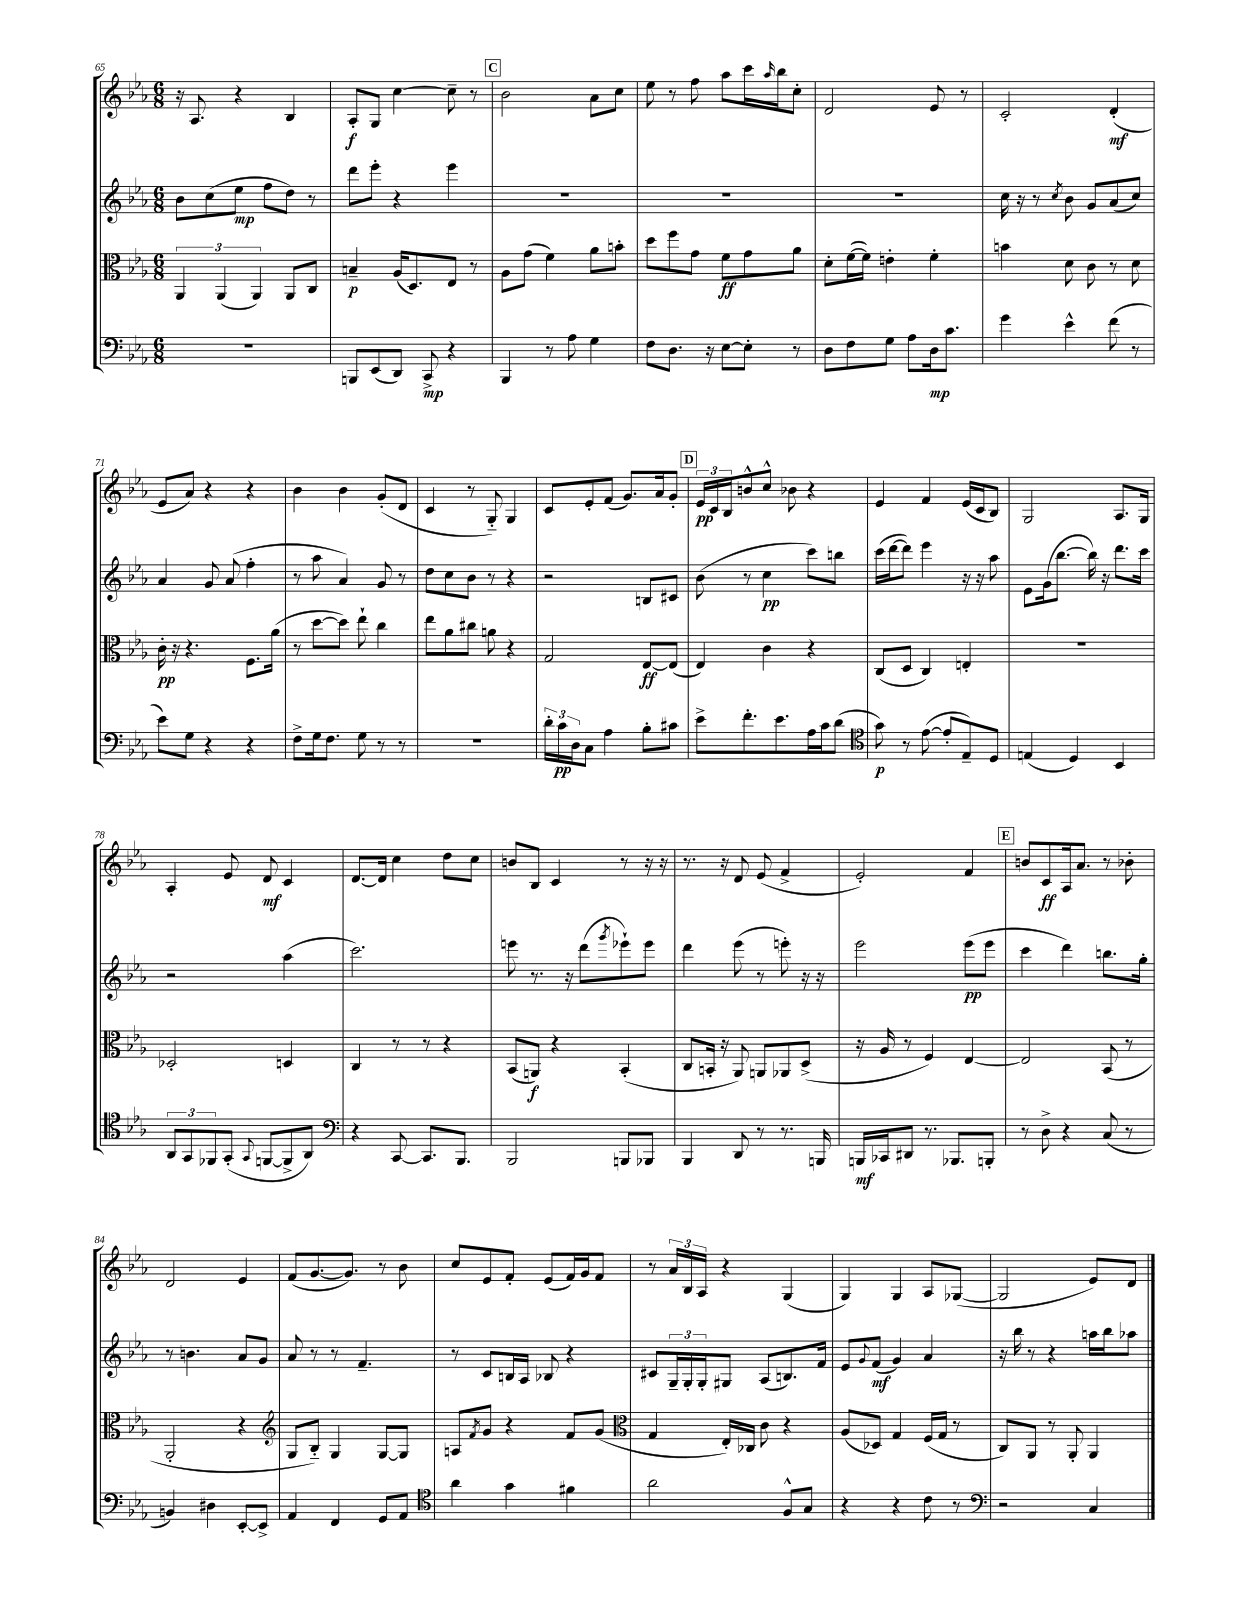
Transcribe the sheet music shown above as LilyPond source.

<<
\new StaffGroup <<
\new Staff = "s0" {
    \clef treble \key ees \major \numericTimeSignature \time 6/8
    r16 aes8. r4 bes4 |
    aes8-.\f g8 c''4~ c''8-- r8 |
    \mark \markup { \box "C" } bes'2 aes'8 c''8 |
    ees''8 r8 f''8 aes''8 c'''16 \grace { aes''16 } bes''16 c''8-. |
    d'2 ees'8 r8 |
    c'2-. d'4-.\mf( |
    ees'8 aes'8) r4 r4 |
    bes'4 bes'4 g'8-.( d'8 |
    c'4 r8 g8-_) g4 |
    c'8 ees'8-. f'8( g'8.) aes'16 g'8-. |
    \mark \markup { \box "D" } \tuplet 3/2 { ees'16\pp c'16 bes16 } b'8-^ c''8-^ bes'8 r4 |
    ees'4 f'4 ees'16( c'16 bes8) |
    g2 aes8. g16 |
    aes4-. ees'8 d'8\mf c'4 |
    d'8.~ d'16 c''4 d''8 c''8 |
    b'8 bes8 c'4 r8 r16 r16 |
    r8. r16 d'8 ees'8( f'4-> |
    ees'2-.) f'4 |
    \mark \markup { \box "E" } b'8 c'8\ff aes16 aes'8. r8 bes'8-. |
    d'2 ees'4 |
    f'8( g'8.~ g'8.) r8 bes'8 |
    c''8 ees'8 f'8-. ees'8( f'16) g'16 f'8 |
    r8 \tuplet 3/2 { aes'16 bes16 aes16 } r4 g4( |
    g4) g4 aes8 ges8~( |
    ges2 ees'8) d'8 \bar "|." |
}
\new Staff = "s1" {
    \clef treble \key ees \major \numericTimeSignature \time 6/8
    bes'8 c''8( ees''8\mp f''8 d''8) r8 |
    d'''8 ees'''8-. r4 ees'''4 |
    \mark \markup { \box "C" } R2. |
    R2. |
    R2. |
    c''16 r16 r8 \acciaccatura { c''8 } bes'8 g'8 aes'8( c''8) |
    aes'4 g'8 aes'8( f''4-. |
    r8 aes''8 aes'4) g'8 r8 |
    d''8 c''8 bes'8 r8 r4 |
    r2 b8 cis'8 |
    \mark \markup { \box "D" } bes'8( r8 c''4\pp c'''8) b''8 |
    c'''16( d'''16~ d'''8) ees'''4 r16 r16 aes''8 |
    ees'8 g'16( bes''8.~ bes''16) r16 d'''8. c'''16 |
    r2 aes''4( |
    c'''2.) |
    e'''8 r8. r16 d'''8( \acciaccatura { g'''8 } ees'''8-!) ees'''8 |
    d'''4 ees'''8( r8 e'''8-.) r16 r16 |
    ees'''2 ees'''8\pp( ees'''8 |
    \mark \markup { \box "E" } c'''4 d'''4) b''8. g''16-. |
    r8 b'4. aes'8 g'8 |
    aes'8 r8 r8 f'4.-- |
    r8 c'8 b16 aes16 bes8 r4 |
    cis'8 \tuplet 3/2 { g16-- g16-. g16-. } gis8 aes8( b8.) f'16 |
    ees'8 \appoggiatura { g'8 } f'8\mf( g'4) aes'4 |
    r16 bes''16 r8 r4 a''16 bes''16 aes''8 \bar "|." |
}
\new Staff = "s2" {
    \clef alto \key ees \major \numericTimeSignature \time 6/8
    \tuplet 3/2 { aes,4 aes,4( aes,4) } aes,8 c8 |
    b4--\p aes16( d8.) ees8 r8 |
    \mark \markup { \box "C" } aes8 g'8( f'4) aes'8 b'8-. |
    d''8 f''8 g'8 f'8\ff g'8 aes'8 |
    d'8-. f'16~( f'16) e'4-. f'4-. |
    b'4 d'8 c'8 r8 d'8 |
    c'16-.\pp r16 r4. f8. aes'16( |
    r8 d''8~ d''8) ees''8-! c''4 |
    ees''8 aes'8 cis''8 a'8 r4 |
    g2 ees8~\ff ees8( |
    \mark \markup { \box "D" } ees4) c'4 r4 |
    c8( d8 c4) e4-. |
    R2. |
    des2-. d4 |
    c4 r8 r8 r4 |
    bes,8( a,8\f) r4 bes,4-.( |
    c8 b,16-. r16 aes,8) a,8 aes,8 d8->( |
    r16 aes16 r8 f4) ees4~ |
    \mark \markup { \box "E" } ees2 bes,8( r8 |
    aes,2-. r4 |
    \clef treble g8 bes8-_) g4 g8~ g8 |
    a8 \acciaccatura { f'8 } g'8 r4 f'8 g'8( |
    \clef alto g4 ees16-.) ces16 c'8 r4 |
    aes8( des8) g4 f16( g16 r8 |
    c8) aes,8 r8 aes,8-. aes,4 \bar "|." |
}
\new Staff = "s3" {
    \clef bass \key ees \major \numericTimeSignature \time 6/8
    R2. |
    b,,8 ees,8( d,8) c,8->\mp r4 |
    \mark \markup { \box "C" } bes,,4 r8 aes8 g4 |
    f8 d8. r16 ees8~ ees8-. r8 |
    d8 f8 g8 aes8 d16\mp c'8. |
    g'4 ees'4-^ f'8( r8 |
    ees'8) g8 r4 r4 |
    f8-> g16 f8. g8 r8 r8 |
    R2. |
    \tuplet 3/2 { d'16-. c'16\pp d16 } c8 aes4 bes8-. cis'8 |
    \mark \markup { \box "D" } ees'8-> f'8.-. ees'8. aes16 c'16 d'8( |
    \clef tenor g'8\p) r8 ees'8~( ees'8-. ees8--) d8 |
    e4( d4) bes,4 |
    \tuplet 3/2 { aes,8 g,8 fes,8 } g,8-.( \appoggiatura { g,8 } f,8~ f,8-> aes,8) |
    \clef bass r4 c,8~ c,8. bes,,8. |
    bes,,2 b,,8 bes,,8 |
    bes,,4 d,8 r8 r8. b,,16 |
    b,,16\mf ces,16 dis,8 r8. bes,,8. b,,8-. |
    \mark \markup { \box "E" } r8 d8-> r4 c8( r8 |
    b,4) dis4 ees,8~-. ees,8-> |
    aes,4 f,4 g,8 aes,8 |
    \clef tenor aes'4 g'4 fis'4 |
    aes'2 f8-^ g8 |
    r4 r4 c'8 r8 |
    \clef bass r2 c4 \bar "|." |
}
>>
>>
\layout { \context { \Score currentBarNumber = #65 } }
